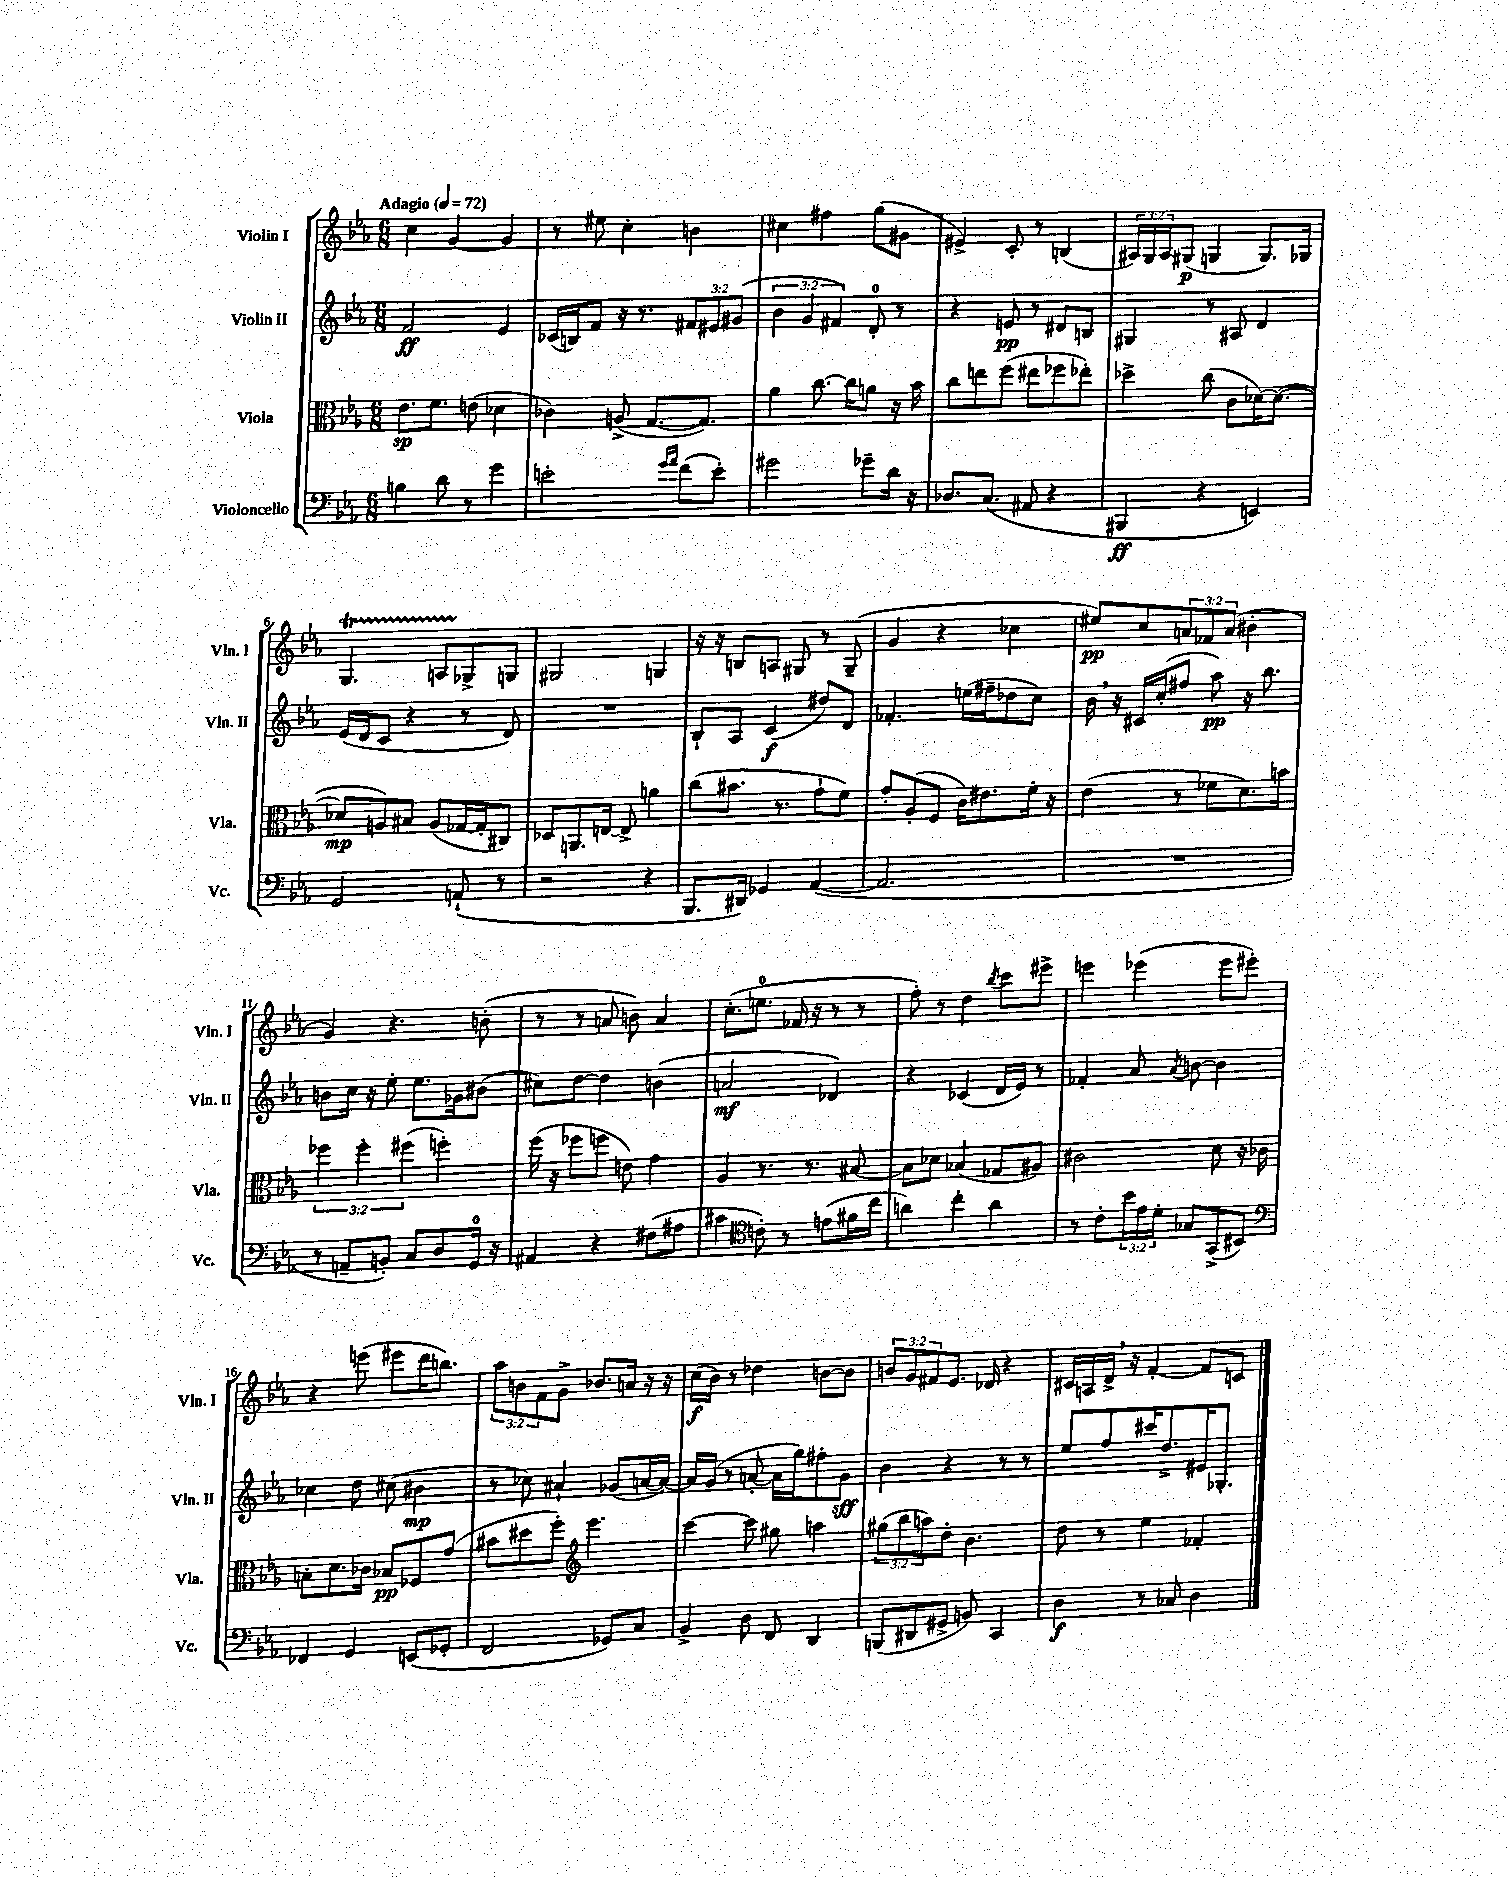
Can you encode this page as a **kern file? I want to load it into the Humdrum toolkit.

**kern	**kern	**kern	**kern
*staff4	*staff3	*staff2	*staff1
*clefF4	*clefC3	*clefG2	*clefG2
*k[b-e-a-]	*k[b-e-a-]	*k[b-e-a-]	*k[b-e-a-]
*M6/8	*M6/8	*M6/8	*M6/8
*MM72	*MM72	*MM72	*MM72
4B\	8.e-\L	2f/	4cc\
.	8.f\J	.	.
8d\	.	.	[4g/
8r	(8e\	.	.
4g\	4d-\	4e-/	4g/]
=	=	=	=
2e'\	4c-\)	(16c-/LL	8r
.	.	16B/J)	.
.	.	8f/J	8ee#\
.	(8A^/	16r	4cc'\
.	.	8.r	.
.	[8.G/L	.	.
16qqg/LL	.	.	.
16qqa-/JJ	.	.	.
(8f\L	.	12f#/L	4b\
.	8.G/]J)	.	.
.	.	12e#/	.
8e'\J)	.	.	.
.	.	(12g#/J	.
=	=	=	=
2g#\	4a-\	6b-\	4cc#\
.	.	6g/	.
.	[8.cc\	.	4ff#\
.	.	6f#/)	.
.	16cc\]LK	.	.
8g-~\L	8a\J	8d'/	(8gg\L
16d\Jk	16r	8r	8g#\J
16r	16b-\	.	.
=	=	=	=
8.D-/L	8cc\L	4r	4e#^/)
.	8ee\	.	.
(8.C/J	.	.	.
.	(8ff\J	8e/	8c'/
8AA#/	8ee#\L	8r	8r
4r	8ff-\	8d#/L	(4B/
.	8ee-'\J)	8B/J	.
=	=	=	=
4BBB#/	4dd-^\	4G#/	24A#/LL)
.	.	.	24G/
.	.	.	24A#/J
.	.	.	(8G#/J
4r	(8cc\	8r	4G/
.	8c\L	8A#/	.
4EE/)	[16d-\K)	4d/	8.G/L)
.	(8.d-\_J	.	.
.	.	.	16G-/Jk
=	=	=	=
2GG/	8d-/]L	(16e-/LL	4.G/
.	.	16d/J	.
.	8A/)	8c/J	.
.	8B#/J	4r	.
.	(8A/L	.	8A/L
(8AA`/	[16G-/L	8r	8G-^/
.	16G-'/]J	.	.
8r	8C#/J)	8d/)	8G/J
=	=	=	=
2r	8D-/L	2.r	2G#/
.	8.AA/	.	.
.	[16E/Jk	.	.
.	8E^/]	.	.
4r	4a\	.	4G/
=	=	=	=
8.BBB-/L	(8cc\L	8B-`/L	16r
.	.	.	16r
.	8.b#\J	8A-/J	8B/L
16DD#/Jk)	.	.	.
4GG-/	.	(4c/	8A/J
.	8.r	.	.
.	.	.	8G#/
([4AA-/	8g`\L	8dd#/L)	8r
.	8f\J)	8d/J	(8G#~/
=	=	=	=
2.AA-/]	8g'/L	4.f-'/	4g/
.	(8A-'/	.	.
.	8F/J	.	4r
.	16c\LK)	(16ee\LL	.
.	8.e#\	16ff#~\J	.
.	.	8dd-\	4cc-\
.	16f'\Jk	8cc\J)	.
.	16r	.	.
=	=	=	=
2.r	(4e-\	16b-\	8ee#/L)
.	.	16r	.
.	.	16c#/LL	8cc/
.	.	(16cc'/J	.
.	8r	8ff#/J	12a/
.	.	.	12f-/
.	8f-\L	8aa-\)	.
.	.	.	(12a/J
.	8.d\)	16r	4b#'\
.	.	8.bb-\	.
.	16b\Jk	.	.
=	=	=	=
8r	6ff-\	8b\L	4g/)
8AA~/L	.	16cc\Jk	.
.	6ff-'\	.	.
.	.	16r	.
8BB'/J)	.	8ee-'\	4.r
.	(6ff#\	.	.
8C/L	.	8.ee-\L	.
8D/	4ff'\)	.	.
.	.	16g-\k	.
16GG/Jk	.	(8b#\J	(8b'\
16r	.	.	.
=	=	=	=
4AA#/	(16ff\	8cc#\L)	8r
.	16r	.	.
.	8ff-\L	[8dd\J	8r
4r	8ff\J	4dd\]	8a/
.	8e\)	.	8b\)
(8F#\L	4g\	(4b\	4a/
8A#\J	.	.	.
=	=	=	=
4c#\	4A-/	2a/	(8.cc'\L
.	.	.	8.ee\J
*clefC4	*	*	*
8c'\)	8.r	.	.
8r	.	.	16f-/
.	8.r	.	16r
(8e\L	.	4d-/)	8r
16f#\L	[8B#/	.	8r
16cc\JJ	.	.	.
=	=	=	=
4a\)	8B#\]L	4r	8ff'\)
.	8d-\J	.	8r
4cc'\	(4B-/	(4c-/	4dd\
.	.	.	8qbb-/
4a\	8G-/L	16d/LL	8ccc\L
.	.	16e-/JJ)	.
.	8A#/J)	8r	8eee#^\J
=	=	=	=
8r	2c#\	4f-'/	4eee\
8c'\L	.	.	.
24b-\L	.	8a-/	(4eee-\
24e-\	.	.	.
24d'\JJ	.	.	.
.	.	8qa-/	.
8G-/L	.	[8b\	.
(8GG^/	8d\	4b\]	8eee-\L
8BB#/J)	16r	.	8eee#'\J)
.	16c-\	.	.
=	=	=	=
*clefF4	*	*	*
4FF-/	8B'\L	4cc-\	4r
.	8.d\	.	.
4GG/	.	8dd\	(8eee\
.	16c-\Jk	.	.
.	8B-/L	(8cc#\	8eee#\L
(8EE/L	8F-/	4b#\	16ddd\K
.	.	.	8.bb\J)
8GG-'/J	(8g/J	.	.
=	=	=	=
2FF/	8b#\L	8r	12aa-\L
.	.	.	12b\
.	8dd#\	8cc-\)	.
.	.	.	12f\
.	8ff'\J)	4a#`/	8g^\J
*	*clefG2	*	*
.	4.eee-\	.	8.b-/L
8GG-/L)	.	(8g-/L	.
.	.	.	16a/Jk
8C/J	.	[16a/L	16r
.	.	16a/_JJ)	16r
=	=	=	=
4BB-^/	[4ccc\	16a/]LL	(16cc\LL
.	.	(16g/JJ	16b-\JJ)
.	.	8r	8r
8D\	8ccc\]	[8a'/	4dd-\
8FF/	8gg#\	16a\]LL	.
.	.	16gg\J)	.
4DD/	4aa\	8ff#'\	[8b\L
.	.	8g\J	8b\]J
=	=	=	=
(8BBB/L	(12gg#\L	4b-\	12b/L
.	12bb-\	.	12g/
8DD#/	.	.	.
.	12aa\)	.	12f#/
8GG#^/J	8dd'\J	4r	8.e-/J
8BB/)	4.b-\	.	.
.	.	.	16d-/
4CC/	.	8r	4r
.	.	8r	.
=	=	=	=
4D\	8dd\	8ee-/L	16c#/LL
.	.	.	16A/
.	8r	8ff/	16d^/JJ
.	.	.	16r
8r	4ee-\	16ccc#/K	[4f'/
.	.	8.dd^/	.
8C-/	.	.	.
4D\	4f-'/	16e#/K	8f/]L
.	.	8.G-'/J	.
.	.	.	8c/J
==	==	==	==
*-	*-	*-	*-
